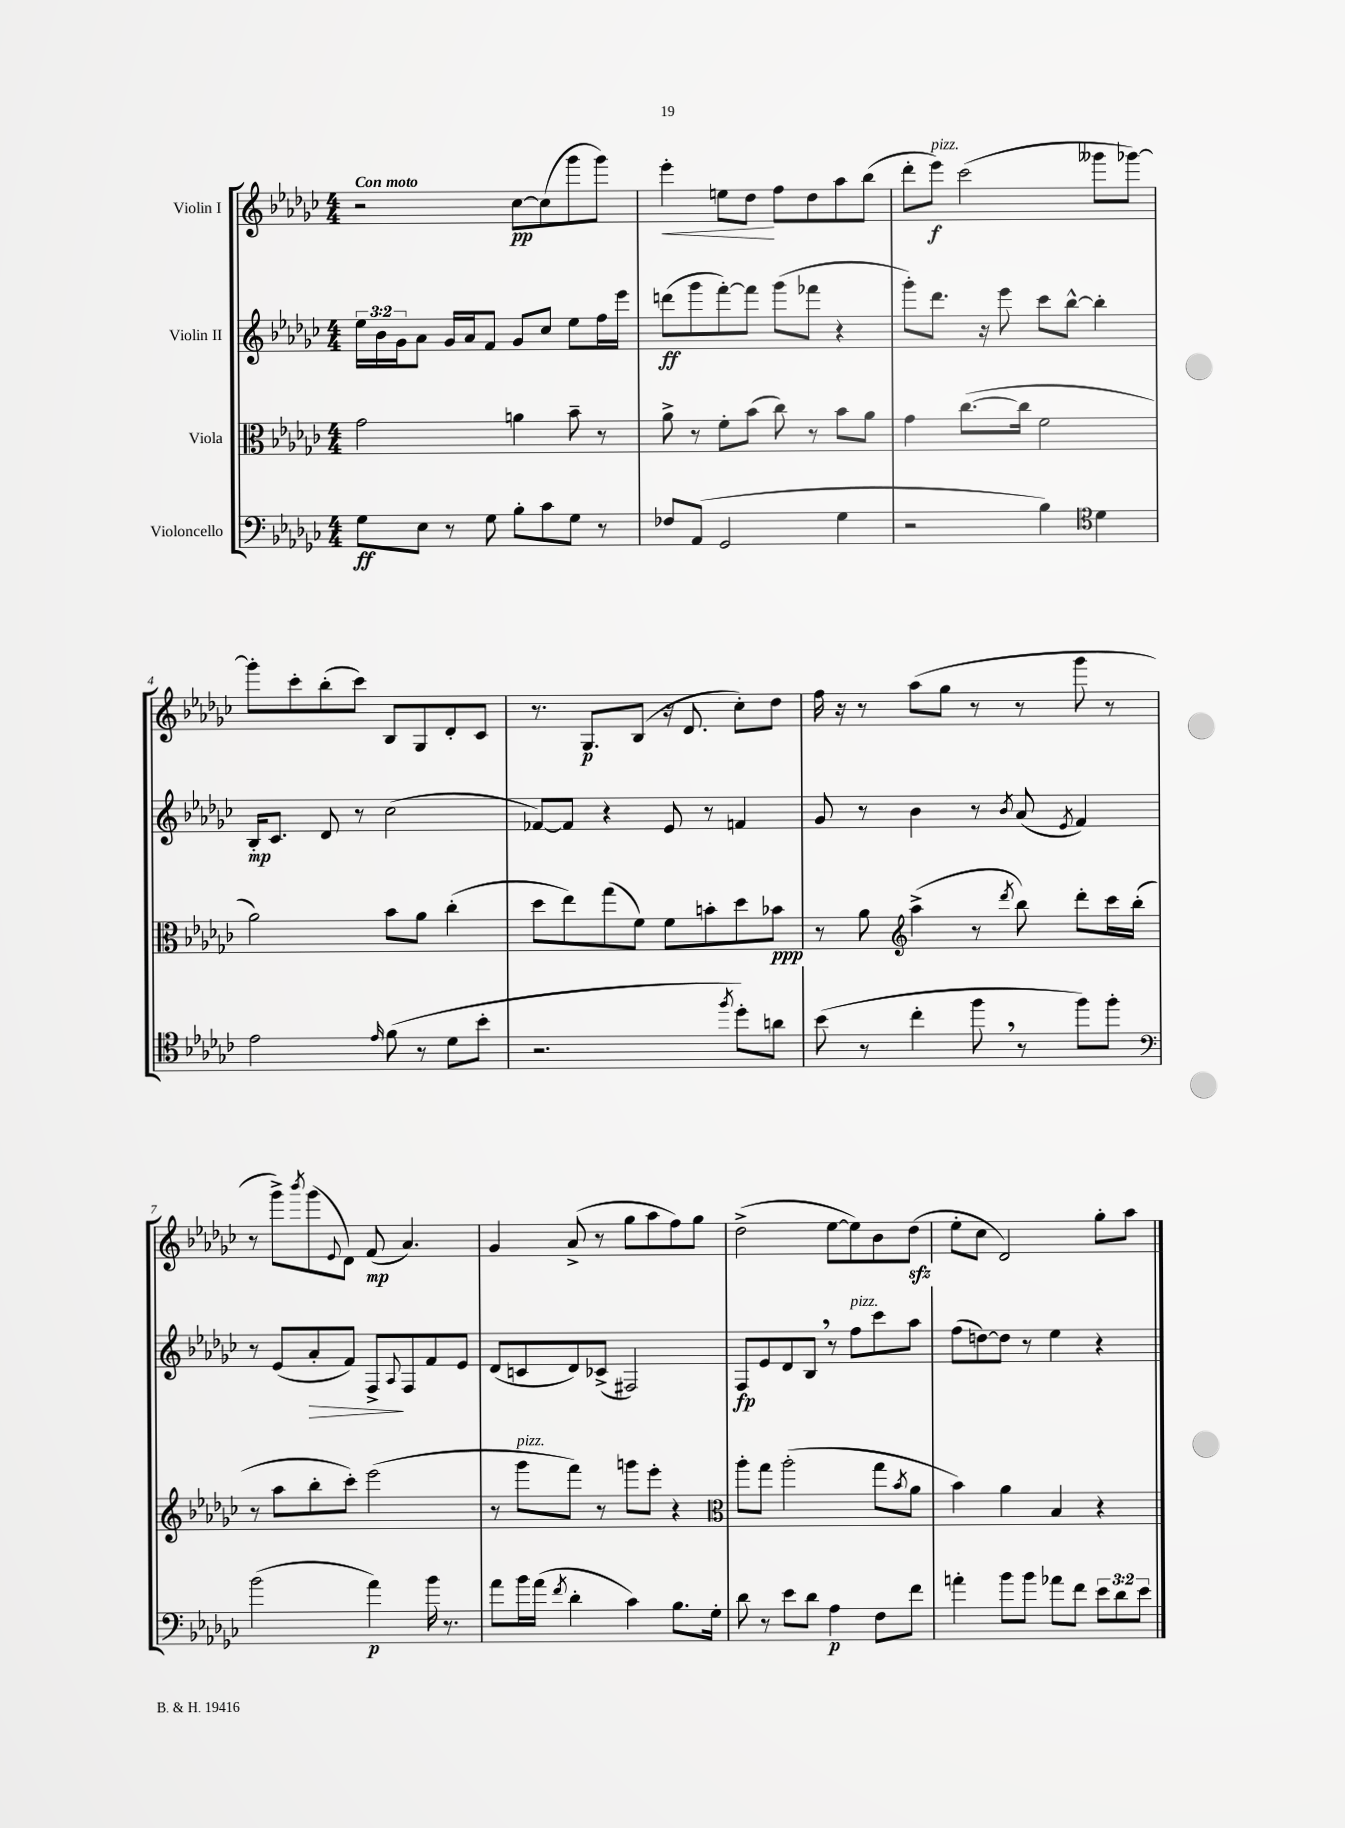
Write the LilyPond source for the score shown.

<<
\new StaffGroup <<
\new Staff = "s0" \with { instrumentName = "Violin I" } {
    \clef treble \key ges \major \numericTimeSignature \time 4/4 \tempo "Con moto"
    r2 ces''8~\pp ces''8( ges'''8 ges'''8) |
    ees'''4-.\< e''8 des''8\! f''8 des''8 aes''8 bes''8( |
    des'''8-. ees'''8\f^\markup { \italic "pizz." }) ces'''2( geses'''8 ges'''8~) |
    ges'''8-. ces'''8-. bes''8-.( ces'''8) bes8 ges8 des'8-. ces'8 |
    r8. ges8.\p bes8( r16 des'8. ces''8-.) des''8 |
    f''16 r16 r8 aes''8( ges''8 r8 r8 ges'''8 r8 |
    r8 ges'''8->) \acciaccatura { bes'''8 } ges'''8( \appoggiatura { ees'8 } des'8) f'8\mp( aes'4.) |
    ges'4 aes'8->( r8 ges''8 aes''8 f''8) ges''8 |
    des''2->( ees''8~ ees''8) bes'8 des''8\sfz( |
    ees''8-. ces''8 des'2) ges''8-. aes''8 \bar "|." |
}
\new Staff = "s1" \with { instrumentName = "Violin II" } {
    \clef treble \key ges \major \numericTimeSignature \time 4/4 \override Staff.TupletNumber.text = #tuplet-number::calc-fraction-text
    \tuplet 3/2 { ees''16 bes'16 ges'16 } aes'8 ges'16 aes'16 f'8 ges'8 ces''8 ees''8 f''16 ees'''16 |
    d'''8\ff( ges'''8 f'''8~-.) f'''8 ges'''8( fes'''8 r4 |
    ges'''8-.) des'''8. r16 ees'''8 ces'''8 bes''8~-^ bes''4-. |
    bes16-.\mp ces'8. des'8 r8 ces''2( |
    fes'8~) fes'8 r4 ees'8 r8 f'4 |
    ges'8 r8 bes'4 r8 \acciaccatura { bes'8 } aes'8( \acciaccatura { ees'8 } f'4) |
    r8 ees'8( aes'8-.\> f'8) f8->\! \appoggiatura { aes8 } f8 f'8 ees'8 |
    des'8( c'8 des'8) ces'8->( fis2) |
    f8\fp ees'8 des'8 bes8 \breathe r8 f''8^\markup { \italic "pizz." } ces'''8 aes''8 |
    f''8( d''8~) d''8 r8 ees''4 r4 \bar "|." |
}
\new Staff = "s2" \with { instrumentName = "Viola" } {
    \clef alto \key ges \major \numericTimeSignature \time 4/4
    ges'2 a'4 bes'8-- r8 |
    aes'8-> r8 f'8-. bes'8( ces''8) r8 bes'8 aes'8 |
    ges'4 ces''8.~( ces''16 f'2 |
    aes'2) bes'8 aes'8 ces''4-.( |
    des''8 ees''8) ges''8( f'8) f'8 b'8-. des''8 bes'8\ppp |
    r8 aes'8 \clef treble aes''4->( r8 \acciaccatura { des'''8 } bes''8) des'''8-. ces'''16 bes''16-.( |
    r8 aes''8 bes''8-. ces'''8-.) ees'''2( |
    r8 ges'''8^\markup { \italic "pizz." } f'''8) r8 g'''8 ees'''8-. r4 |
    \clef alto aes''8-. ges''8 aes''2-.( ges''8 \acciaccatura { bes'8 } aes'8 |
    bes'4) aes'4 bes4 r4 \bar "|." |
}
\new Staff = "s3" \with { instrumentName = "Violoncello" } {
    \clef bass \key ges \major \numericTimeSignature \time 4/4 \override Staff.TupletNumber.text = #tuplet-number::calc-fraction-text
    ges8\ff ees8 r8 ges8 bes8-. ces'8 ges8 r8 |
    fes8 aes,8( ges,2 ges4 |
    r2 bes4) \clef tenor des'4 |
    ees'2 \grace { ees'16 } f'8( r8 des'8 bes'8-. |
    r2. \acciaccatura { f''8 } des''8-.) a'8 |
    bes'8( r8 ces''4-. f''8 \breathe r8 f''8) f''8-. |
    \clef bass bes'2( aes'4\p) bes'16 r8. |
    aes'8 bes'16 aes'16( \acciaccatura { f'8 } des'4-. ces'4) bes8. ges16-. |
    des'8 r8 ees'8 des'8 aes4\p f8 f'8 |
    a'4-. bes'8 bes'8 aes'8 f'8 \tuplet 3/2 { ees'8 des'8 ees'8 } \bar "|." |
}
>>
>>
